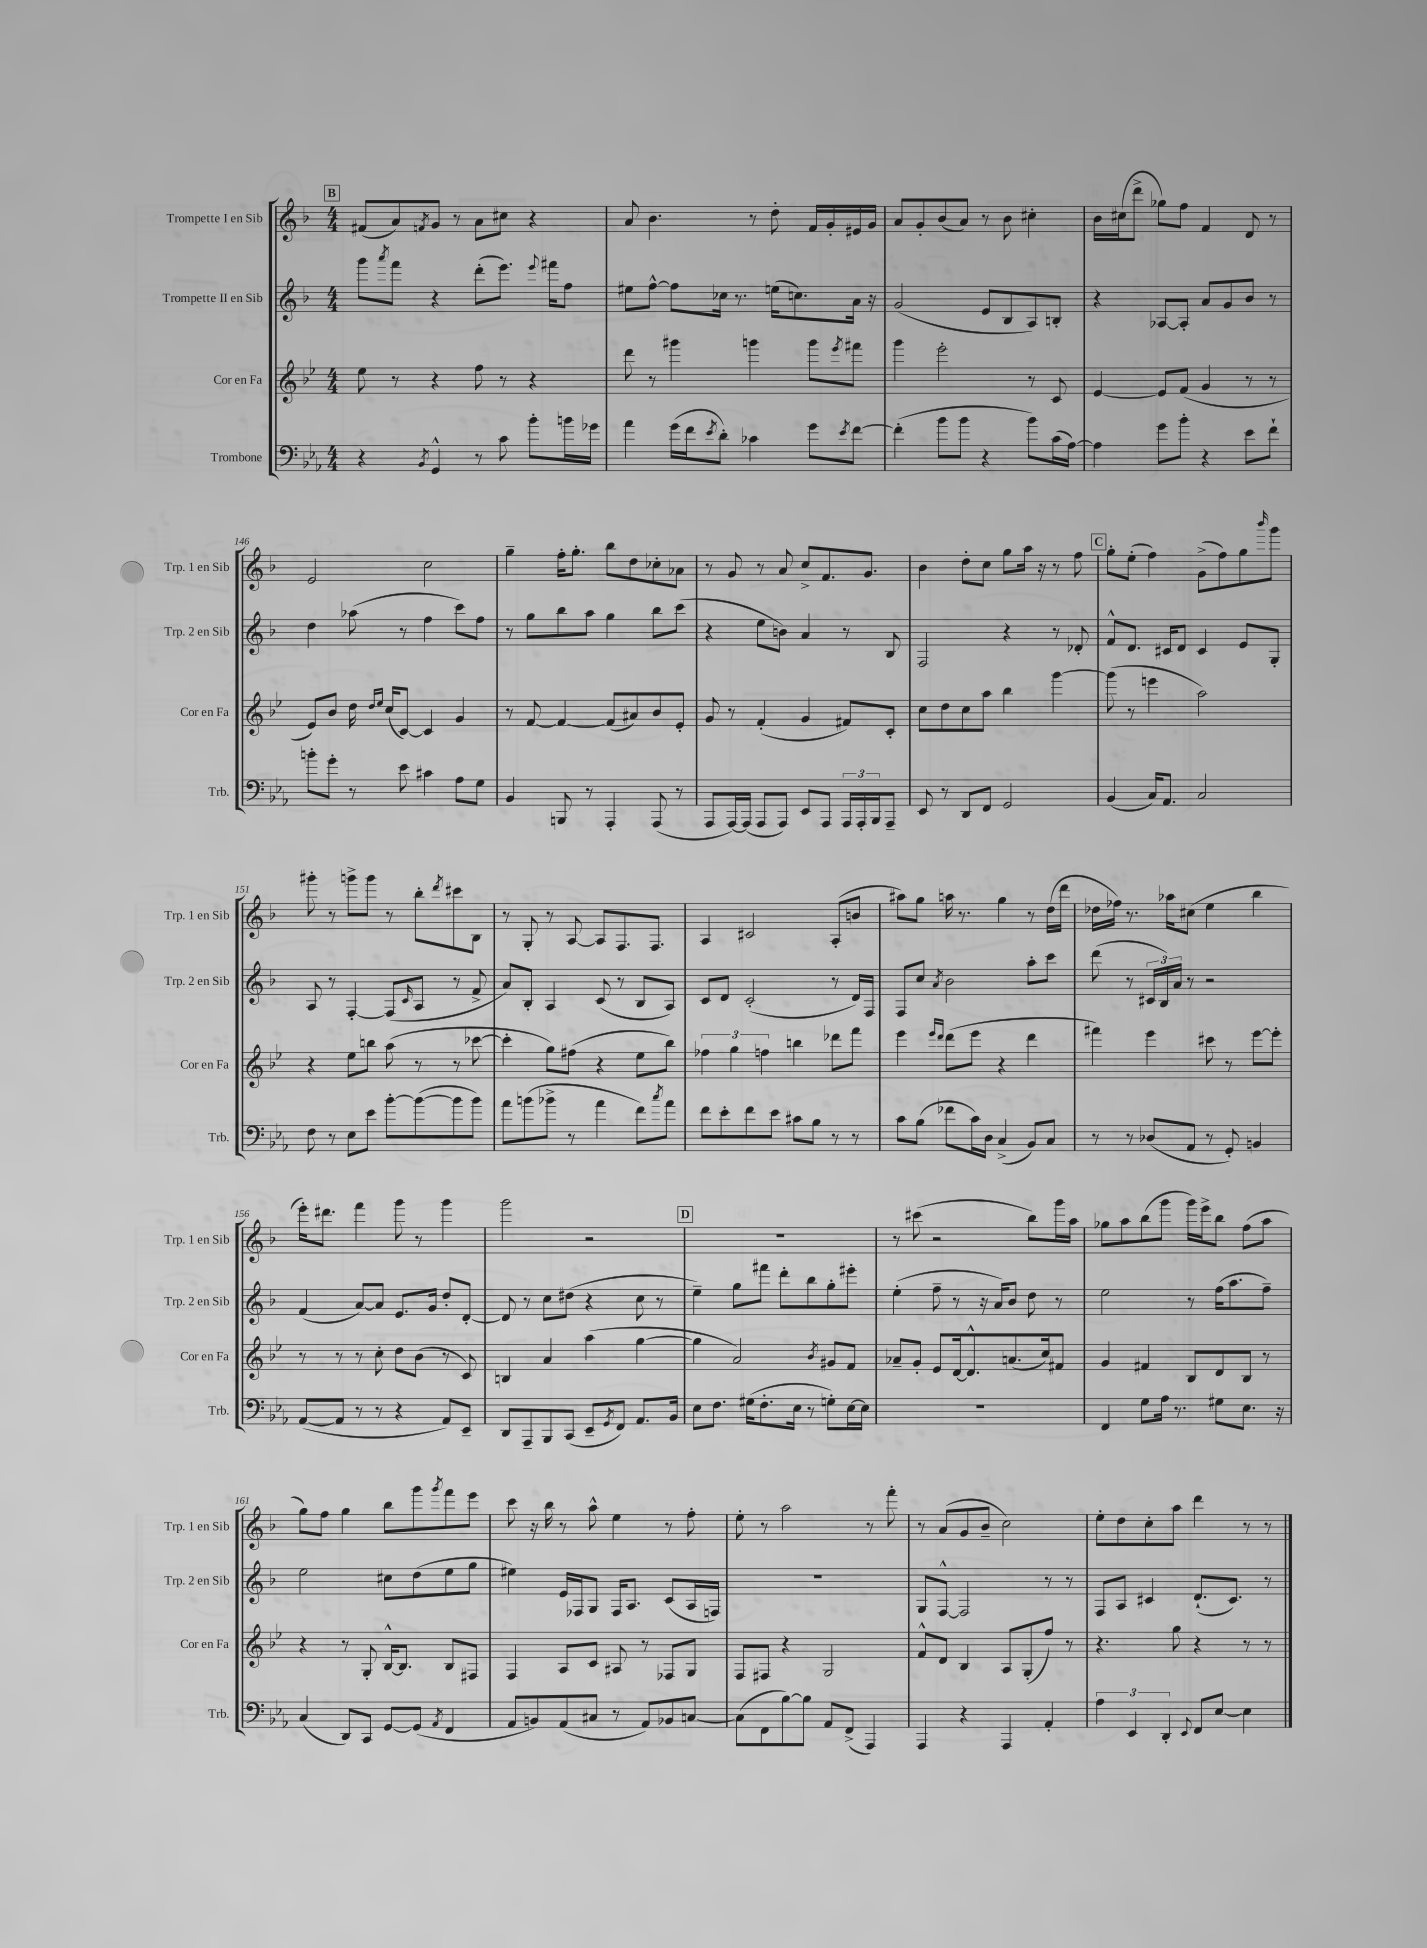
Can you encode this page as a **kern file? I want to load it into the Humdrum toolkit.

**kern	**kern	**kern	**kern
*staff4	*staff3	*staff2	*staff1
*clefF4	*clefG2	*clefG2	*clefG2
*k[b-e-a-]	*k[b-e-]	*k[b-]	*k[b-]
*M4/4	*M4/4	*M4/4	*M4/4
4r	8ee-	8ggg	(8f#
.	.	8qaaa	.
.	8r	8fff	8a)
8qBB-	.	.	8qf
4GG^^	4r	4r	8g
.	.	.	8r
8r	8ff	(8ddd'	8a
8c	8r	8.eee)	8cc#
8b-'	4r	.	4r
.	.	8qqeee	.
.	.	16fff#	.
16b	.	8ff	.
16g-	.	.	.
=	=	=	=
4a-	8ddd	8ee#	8a
.	8r	[8ff^^	4.b-
(16g	4ggg#	8ff]	.
16f	.	.	.
8qe-	.	.	.
8d')	.	16cc-	.
.	.	8.r	.
4c-	4ggg	.	8r
.	.	(16ee	8dd'
.	.	8.cc)	.
8g	8ggg	.	16f
.	.	.	16g'
8qe-	8qeee-	.	.
[8f	8fff#	16a	16e#
.	.	16r	16g
=	=	=	=
(4f']	4ggg	(2g	8a
.	.	.	8g'
8b-	2eee-'	.	(8b-
8b-	.	.	8a)
4r	.	8e	8r
.	.	8B-	8b-
8b-)	8r	8A)	4cc#'
(16c	8c	8B'	.
[16A-)	.	.	.
=	=	=	=
4A-]	[4e-	4r	16b-
.	.	.	(16cc#
.	.	.	8ddd^
8g	8e-]	[8A-	8gg-)
8b-'	(8f	8A-']	8ff
4r	4g	8a	4f
.	.	8g	.
8e-	8r	8b-	8d
8f`	8r	8r	8r
=	=	=	=
8b'	8e-)	4dd	2e
8g'	8b-	.	.
8r	16dd	(8aa-	.
.	16qqdd	.	.
.	16qqee-	.	.
.	(16cc	.	.
8e-	[8c)	8r	.
4c#	4c]	4ff	2cc
8A-	4g	8ccc)	.
8G	.	8ff	.
=	=	=	=
4BB-	8r	8r	4gg~
.	[8f	8gg	.
8BBB	4f_	8bb-	16ff'
.	.	.	8.gg'
8r	.	8aa	.
4AAA-'	(8f]	4gg	8bb-
.	8a#)	.	8dd
(8AAA-	8b-	8bb-	8cc-'
8r	8e-'	(8ccc	8a-
=	=	=	=
8AAA-	8g	4r	8r
[16AAA-)	8r	.	8g
(16AAA-]	.	.	.
8AAA-	(4f'	8ee	8r
8AAA-)	.	8b)	8a
8EE-	4g	4a	8cc^
8AAA-	.	.	8.f
24AAA-	8f#)	8r	.
24AAA-'	.	.	.
.	.	.	8.g
24BBB-	.	.	.
8AAA-~	8c'	8B-	.
=	=	=	=
8EE-	8cc	2F	4b-
8r	8dd	.	.
8DD	8cc	.	8dd'
8FF	8aa	.	8cc
2GG	4bb-	4r	8gg
.	.	.	16aa
.	.	.	16r
.	[4ggg	8r	8r
.	.	8d-'	8ff
=	=	=	=
(4BB-	(8ggg]	8f^^	8gg'
.	8r	8.d	(8ee'
16C)	4eee	.	4ff)
8.AA-	.	16c#	.
.	.	8d	.
2C	2aa)	4c#	(8g^
.	.	.	8ff)
.	.	8e	8gg
.	.	.	16qqbbb-
.	.	8G'	8ggg
=	=	=	=
8F	4r	8A	8ggg#'
8r	.	8r	8r
8E-	8ee-	[4F'	8ggg^
8e-	8bb	.	8ggg
[8b-'	(8aa	(8F]	8r
.	.	16qqc	.
(8b-_	8r	8A	8bb-'
.	.	.	8qddd
8b-]	8r	8r	8ccc#
8b-)	[8ccc-	8f^	8B-
=	=	=	=
8a-	4ccc-']	8a)	8r
(8b	.	8B-'	8G'
8b-^	8gg)	4A	8r
8r	(8ff#	.	[8A
4a-	4r	(8c	8A]
.	.	8r	8.F
8f)	8ee-	8B-	.
.	.	.	8.F
8qcc	.	.	.
8a-	8bb-)	8A)	.
=	=	=	=
8f	6ff-	8c	4A
8e-'	.	8d	.
.	6gg	.	.
8f	.	(2c'	2c#
.	6ff	.	.
8e-	.	.	.
8c#	4bb	.	.
8B-	.	.	.
8r	8ddd-	8r	(8A'
8r	8fff	16d)	8b
.	.	16F	.
=	=	=	=
8c	4eee-	8F	8aa#)
(8B-	.	8cc	8gg
.	16qqeee-	.	.
.	16qqddd	8qa	.
8f-	(8ddd	2b-	16aa
.	.	.	8.r
16c)	8eee-	.	.
16D	.	.	.
(4C^	4r	.	4gg
8BB-)	4ddd	8aa'	8r
8C	.	8ccc	(16dd
.	.	.	16ddd
=	=	=	=
8r	4fff#)	(8ddd	16dd-
.	.	.	16ff-)
8r	.	8r	8.r
(8D-	4eee-	24c#	.
.	.	24B-)	.
.	.	.	16aa-
.	.	24a	.
8AA-	.	8r	(8cc#
8r	8ccc#	2r	4ee
8GG')	8r	.	.
4BB	[8eee-	.	4bb-
.	8eee-']	.	.
=	=	=	=
([8AA-	8r	(4f	16eee')
.	.	.	8.ddd#
8AA-]	8r	.	.
8r	8r	[8a)	4fff
8r	8cc'	8a]	.
4r	8dd	8.e	8ggg
.	(8b-	.	8r
.	.	16g	.
8AA-)	8r	8dd'	4ggg
8EE-~	8c)	[8d'	.
=	=	=	=
8DD	4B	8d]	2ggg
8AAA-~	.	8r	.
8BBB-	4a	8cc	.
(8CC	.	(8dd#	.
8EE-~	(4aa	4r	2r
8qGG	.	.	.
8FF)	.	.	.
8.AA-	[4gg	8cc	.
.	.	8r	.
16BB-	.	.	.
=	=	=	=
8E-	4gg]	4ee~)	1r
8.F	.	.	.
.	2a)	8gg	.
(16G#	.	.	.
8.F'	.	8fff#	.
.	.	8ddd'	.
16E-	.	.	.
8r	.	8bb-	.
.	8qb-	.	.
8G')	8g#	8gg'	.
[16E-	8f	8eee#'	.
16E-]	.	.	.
=	=	=	=
1r	8a-~	(4ee'	8r
.	8g'	.	(8ccc#
.	8e-	8ff~	2r
.	[16d	8r	.
.	8.d^^]	.	.
.	.	16r	.
.	.	16a)	.
.	(8.a	8b-	.
.	.	8dd	8bb-)
.	16cc)	.	.
.	8f#	8r	16ggg
.	.	.	16aa
=	=	=	=
4FF	4g	2ee	8gg-
.	.	.	8aa
8G	4f#	.	(8bb-
16A-	.	.	8ggg
8.r	.	.	.
.	8B-	8r	16ggg)
.	.	.	16eee^
8G#	8d	(16ff	8bb-
.	.	8.aa	.
8.E-	8B-	.	(8ff
.	8r	8ff~)	8aa
16r	.	.	.
=	=	=	=
(4C	4r	2ee	8gg)
.	.	.	8ff
8DD)	8r	.	4gg
8CC	8G'	.	.
[8GG	[16B-^^	8cc#	8bb-
.	8.B-]	.	.
(8GG]	.	(8dd	8ggg
8qAA-	.	.	8qggg
4FF	8B-	8ee	8fff
.	8F#	8gg	8eee
=	=	=	=
8AA-	4F	4ee#)	8ccc
8BB)	.	.	16r
.	.	.	16bb-
(8AA-	8A	16e	8r
.	.	16F-	.
8C#	8c	8G	8aa^^
8r	8A#	16F-	4ee
.	.	8.A	.
8AA-)	8r	.	.
8BB-	8F-	(8c	8r
[8C	8G	16A	8ff'
.	.	16F)	.
=	=	=	=
(8C]	8F	1r	8ee'
8FF	8F#	.	8r
[8B-)	4r	.	2aa
8B-]	.	.	.
8AA-	2G	.	.
(8FF^	.	.	.
4AAA-)	.	.	8r
.	.	.	8fff'
=	=	=	=
4AAA-	8f^^	8G	8r
.	8d	[8F^^	(8a
4r	4B-	2F]	8g
.	.	.	8b-~
4AAA-	8A	.	2cc)
.	(8G'	.	.
4AA-'	8ff)	8r	.
.	8r	8r	.
=	=	=	=
6A-	4.r	8F	8ee'
.	.	8A	8dd
6EE-	.	.	.
.	.	4c#	8cc'
6DD'	.	.	.
.	8gg	.	8aa
8qqEE-	.	.	.
8FF	4r	(8.d`	4ddd
[8E-	.	.	.
.	.	8.c#)	.
4E-]	8r	.	8r
.	8r	8r	8r
==	==	==	==
*-	*-	*-	*-
